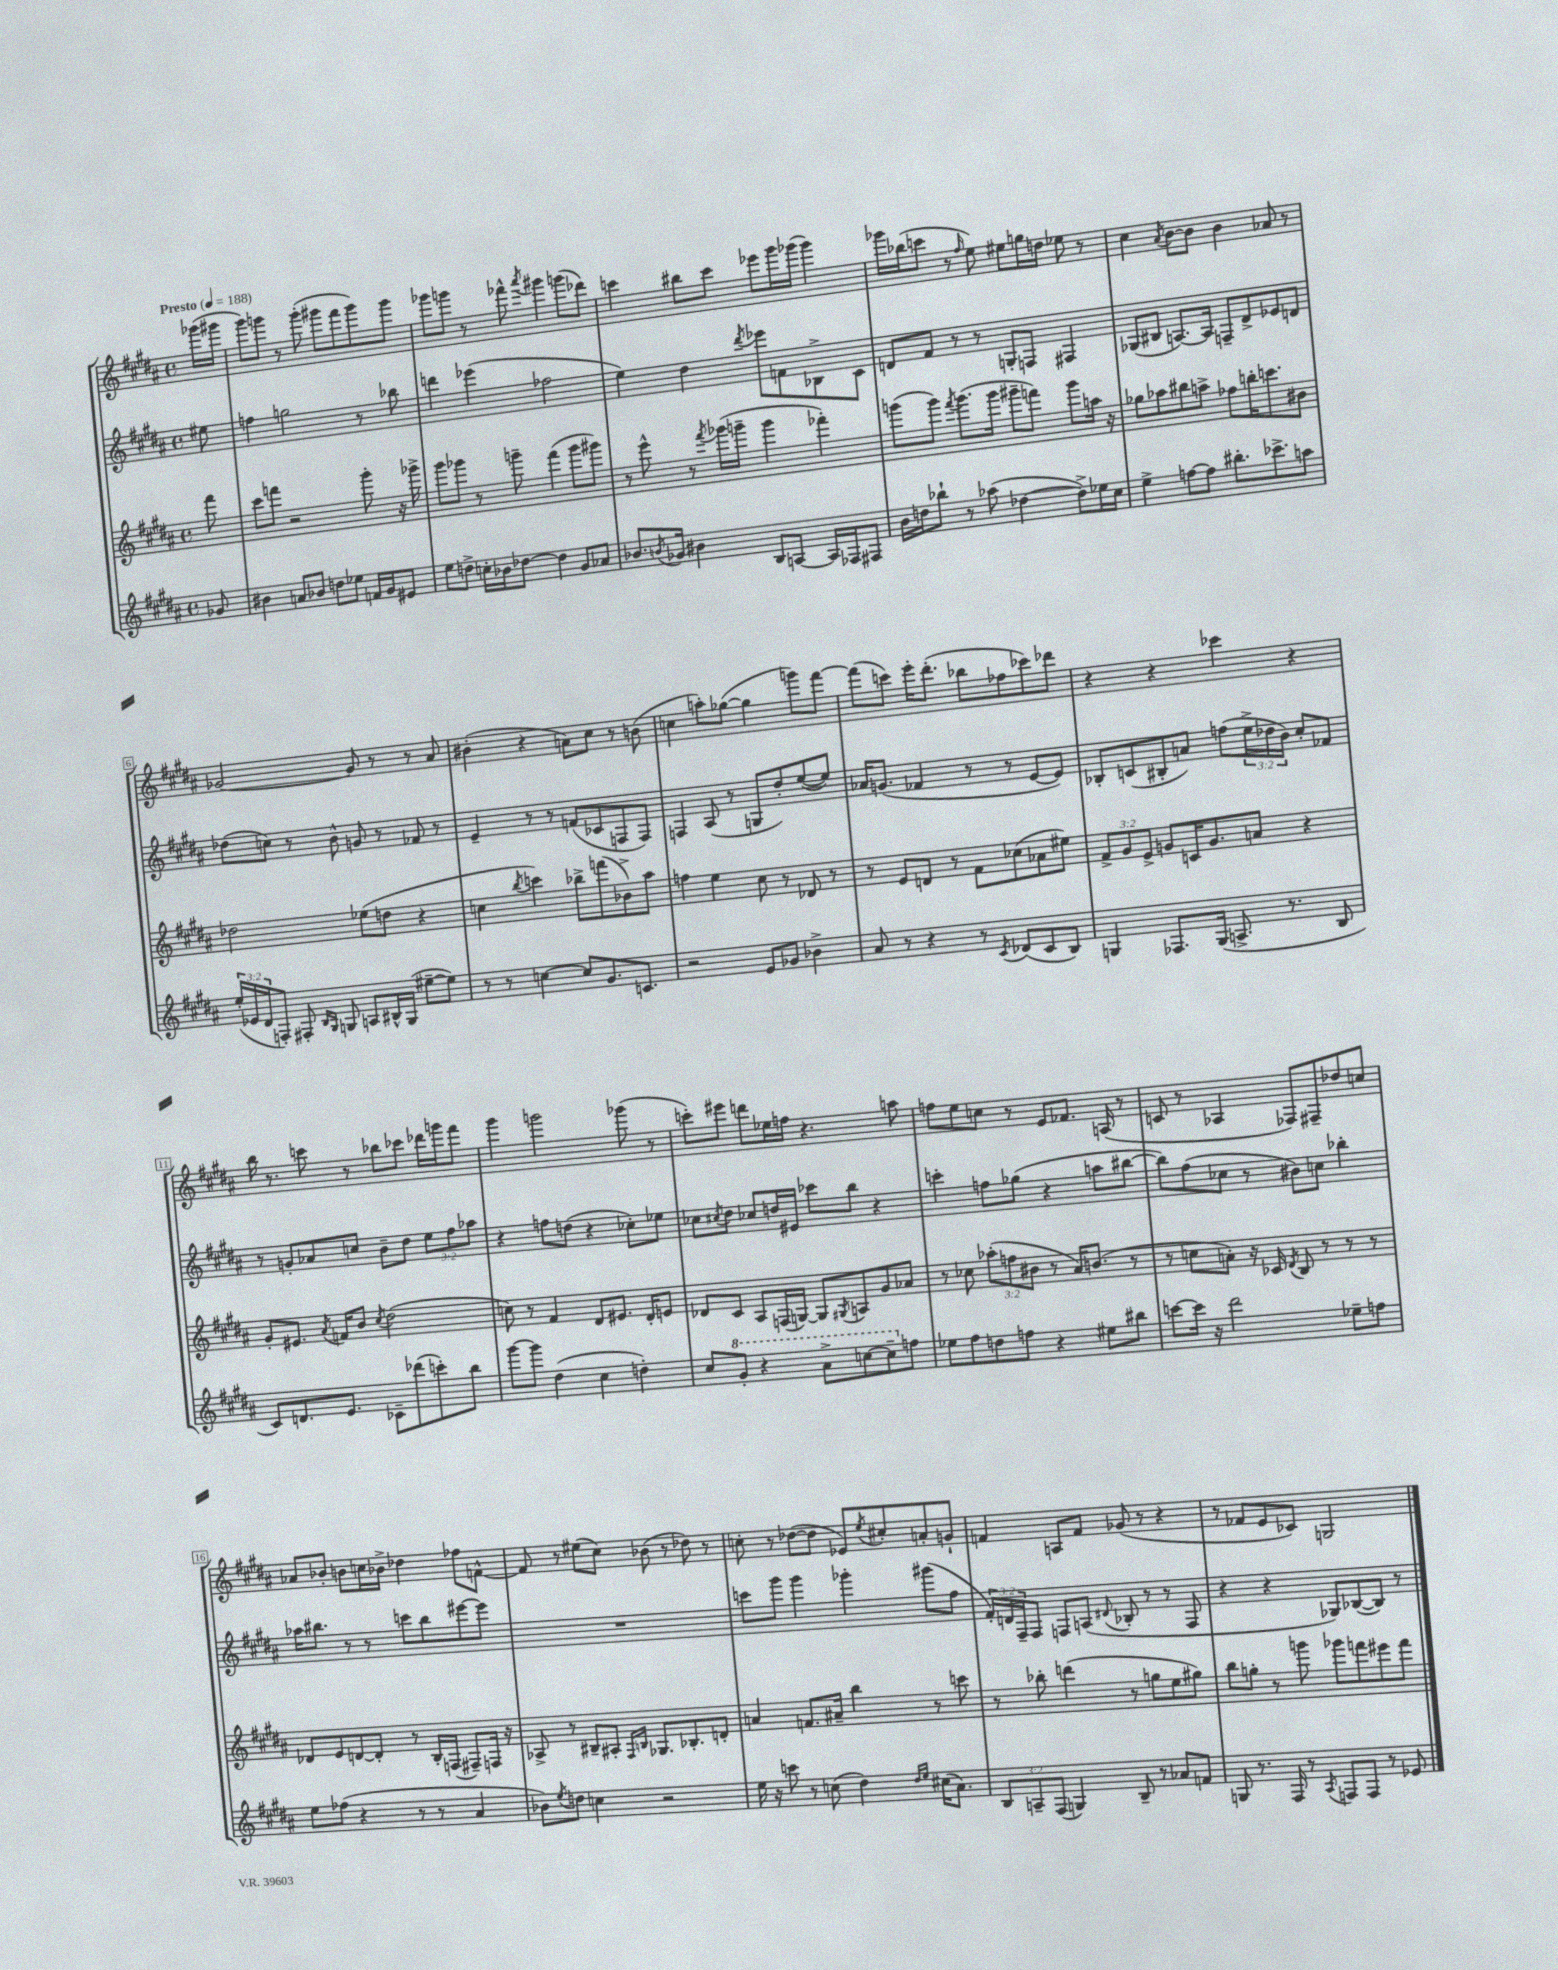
<<
\new StaffGroup <<
\new Staff = "s0" {
    \clef treble \key b \major \defaultTimeSignature \time 4/4 \partial 8 \tempo "Presto" 4 = 188
    ges'''16( gis'''16 |
    gis'''8) g'''8 r8 g'''8-.( gis'''8 fis'''8 gis'''8) gis'''8 |
    ges'''8 g'''8 r8 fes'''8-^ \acciaccatura { ais'''8 } gis'''4 g'''8( des'''8) |
    c'''4 bis''8 c'''8 ees'''8 gis'''16 ges'''16( ges'''4) |
    ges'''16 bes''16( c'''8 r8 \grace { fis''16 } e''8) eis''8 g''16 d''16 ees''8 r8 |
    cis''4 \acciaccatura { ais'8 } b'8~ b'8 b'4 aes'8 r8 |
    ges'2~ ges'8 r8 r8 ais'8 |
    bis'4-.( r4 a'8) cis''8 r8 b'8( |
    c''4 a''8-.) ges''8~( ges''4 g'''8) fis'''8~ |
    fis'''8( c'''8) e'''16-. dis'''8.-.( bes''8 fes''8 ces'''8) des'''8 |
    r4 r4 ces'''4 r4 |
    b''16 r8. c'''8 r8 bes''8 ces'''8 des'''16 g'''16 fis'''8 |
    gis'''4 g'''2 ges'''8( r8 |
    c'''8-.) eis'''8 d'''8 ees''16 f''16 r4. a''8 |
    f''8 e''8 c''8 r8 e'8 fes'8. a16( r8 |
    c'8 r8 aes4 fes8) fis8-- des''8 c''8 |
    aes'8 bes'8-. b'8 c''16 bes'16-> des''4 fes''8 f'8~-^ |
    f'8 r8 eis''8( cis''8) bes'8( r8 des''8) r8 |
    c''8-. r8 des''8~( des''8 ees'8) \acciaccatura { e''8 } cis''8-. a'8-. g'8-! |
    f'4 a8 f'8 ges'8( r8 r4 |
    r8 fes'8 e'8 ces'8) g2 \bar "|." |
}
\new Staff = "s1" {
    \clef treble \key b \major \defaultTimeSignature \time 4/4 \override Staff.TupletNumber.text = #tuplet-number::calc-fraction-text \partial 8
    eis''8 |
    f''4 g''2 r8 bes''8 |
    d'''4 ees'''4( fes''2 |
    e''4) dis''4 \acciaccatura { dis'''8 } ees'''8 f'8 bes8-> cis'8 |
    d'8 fis'8 r8 r8 g8-. f8 fis4 |
    ges8( bis8 a8.~) a16 f8-- dis'8-> ees'8 d'8 |
    des''8( c''8) r8 b'8-^ g'8 r8 fes'8 r8 |
    e'4-- r8 r8 f'8( ces'8 f8 f8) |
    f4 ais8( r8 g8 dis''8-.) e''8~( e''8) |
    aes'16 g'8.( fes'4 r8 r8 e'8~ e'8) |
    bes8-. c'8( bis8-. a'8) f''8( \tuplet 3/2 { e''16-> des''16 b'16) } cis''8-. fes'8 |
    r8 g'8-. aes'8 c''8 b'8-- dis''8 \tuplet 3/2 { e''8 fis''8 aes''8 } |
    r4 f''8 d''8( r4 ces''8-.) ees''8 |
    ces''8 \acciaccatura { cis''8 } dis''8 ces''8 d''16 eis'16 ces'''8 b''8 r4 |
    c'''4-. f''8 ges''8( r4 a''8 bis''8~ |
    bis''8) fis''8( ces''8 r8 bis'8) c''8 bes''4-. |
    aes''16 bis''8. r8 r8 c'''8 bis''8 eis'''8~ eis'''8 |
    R1 |
    c'''8 gis'''8 gis'''4 ges'''4-. gis'''8( fis''8 |
    \tuplet 3/2 { fis'16-.) d'16 fis16-- } fis8 f8 a8( \appoggiatura { dis'8 } bes8-. r8 r8 f8 |
    r4 r4 ges8) bes8~( bes8) r8 \bar "|." |
}
\new Staff = "s2" {
    \clef treble \key b \major \defaultTimeSignature \time 4/4 \override Staff.TupletNumber.text = #tuplet-number::calc-fraction-text \partial 8
    fis'''8 |
    cis'''8 f'''8 r2 gis'''8-. r16 ges'''16-> |
    gis'''8 ges'''8 r8 g'''8-- fis'''4( g'''8 gis'''8) |
    r8 e'''8-^ r8 \acciaccatura { fis'''8 } ges'''16( g'''16-- g'''4 fes'''4-.) |
    g'''8( g'''8) \acciaccatura { fis'''8 } g'''8.( g'''16 gis'''8-- f'''8) gis'''8 a''16 r16 |
    ges''8 aes''8 bis''8 a''8-> fes''8 b''16-. c'''8. bis'8 |
    des''2 ees''8( d''8 r4 |
    c''4 \acciaccatura { b''8 } c'''4) bes''8-> f'''8( bes'8->) ais''8 |
    f''4 e''4 cis''8 r8 des'8 r8 |
    r8 e'8 d'8 r8 fis'8 ces''8( aes'8 eis''8) |
    \tuplet 3/2 { fis'8-> gis'8 e'8-> } g'8 c'16 g'8. a'8 r4 |
    gis'8-. eis'8. \acciaccatura { ais'8 } f'16 b'8 \acciaccatura { cis''8 } dis''2( |
    c''8) r8 fis'4 dis'8 eis'8. dis'16-. e'8 |
    des'8 cis'8 ais8 f16( g16~) g8 \acciaccatura { gis8 } a8 gis'8 aes'8 |
    r8 ces''8 \tuplet 3/2 { aes''8-.( f''8 bis'8 } r8 ais'16) b'8.( r8 |
    r8 c''8 a'8-.) r16 ces'16 \acciaccatura { dis'8 } b8 r8 r8 r8 |
    des'8 e'8 d'8~ d'8-. r8 b16-. f16( fis8--) f16 r16 |
    aes8-> r8 bis8-- ais8-. \grace { fis16 b16 } ges8. bes8.-. d'8-. |
    a'4 f'8. ais'16-- b''4 r8 c'''8 |
    r8 bes''8-. d'''4( r8 g''8 e''8 gis''8) |
    b''8 g''8-. r8 g'''8 ges'''8 f'''8 eis'''8 f'''8 \bar "|." |
}
\new Staff = "s3" {
    \clef treble \key b \major \defaultTimeSignature \time 4/4 \override Staff.TupletNumber.text = #tuplet-number::calc-fraction-text \partial 8
    ges'8 |
    bis'4 a'8 bes'8 d''8 ees''8 f'16 gis'16 eis'8 |
    e''8 d''8-> c''16-. bes'16 des''8~ des''4 gis'8 aes'8 |
    bes'8. \acciaccatura { b'8 } ges'16 bis'4 b8 a8~ a16 fes16 fis8 |
    b'16 d''16 bes''8-! r8 aes''8( des''4~ des''8->) ees''16 cis''16 |
    e''4-> f''8~ f''8 bis''8.-. ces'''8.-> a''8 |
    \tuplet 3/2 { e''16-.( ees'16 dis'16 } f8-.) fis8-. \grace { b16 gis16 } g8 a8 bis16-^ g16( eis''8~-- eis''8) |
    r8 r8 c''4~ c''8 gis'8. c'8. |
    r2 e'8 ges'8 bes'4-> |
    ais'8 r8 r4 r8 \acciaccatura { cis'8 } des'8( cis'8 b8) |
    g4 fes8. g16( a8.-> r8. b8 |
    cis'8) d'8. e'8. ces'8-- des'''8( c'''8-.) b''8 |
    gis'''8~ gis'''8 dis''4( cis''4 d''4-.) |
    cis''8 \ottava #1 gis''8-. r4 ais''8-> c'''8~ c'''8-- \ottava #0 f''8 |
    ees''8 fis''8 d''8 f''8 r4 eis''8 bis''8 |
    c'''8~ c'''16 r16 dis'''2 ees''8-- f''8 |
    e''8 fes''8( r4 r8 r8 ais'4 |
    bes'8) \acciaccatura { e''8 } d''8 c''4 r2 |
    e''16 r16 c'''8 r8 c''8( dis''4) \grace { dis''16 e''16 } cis''16( ais'8.) |
    \tuplet 3/2 { b8 a8-- fis8( } g4) b8-- r8 aes'8 f'8 |
    g8 r8. fis16 r8 \acciaccatura { ais8 } f8 f8 r8 ees'8 \bar "|." |
}
>>
>>
\layout { \context { \Score \override BarNumber.stencil = #(make-stencil-boxer 0.1 0.3 ly:text-interface::print) } }
